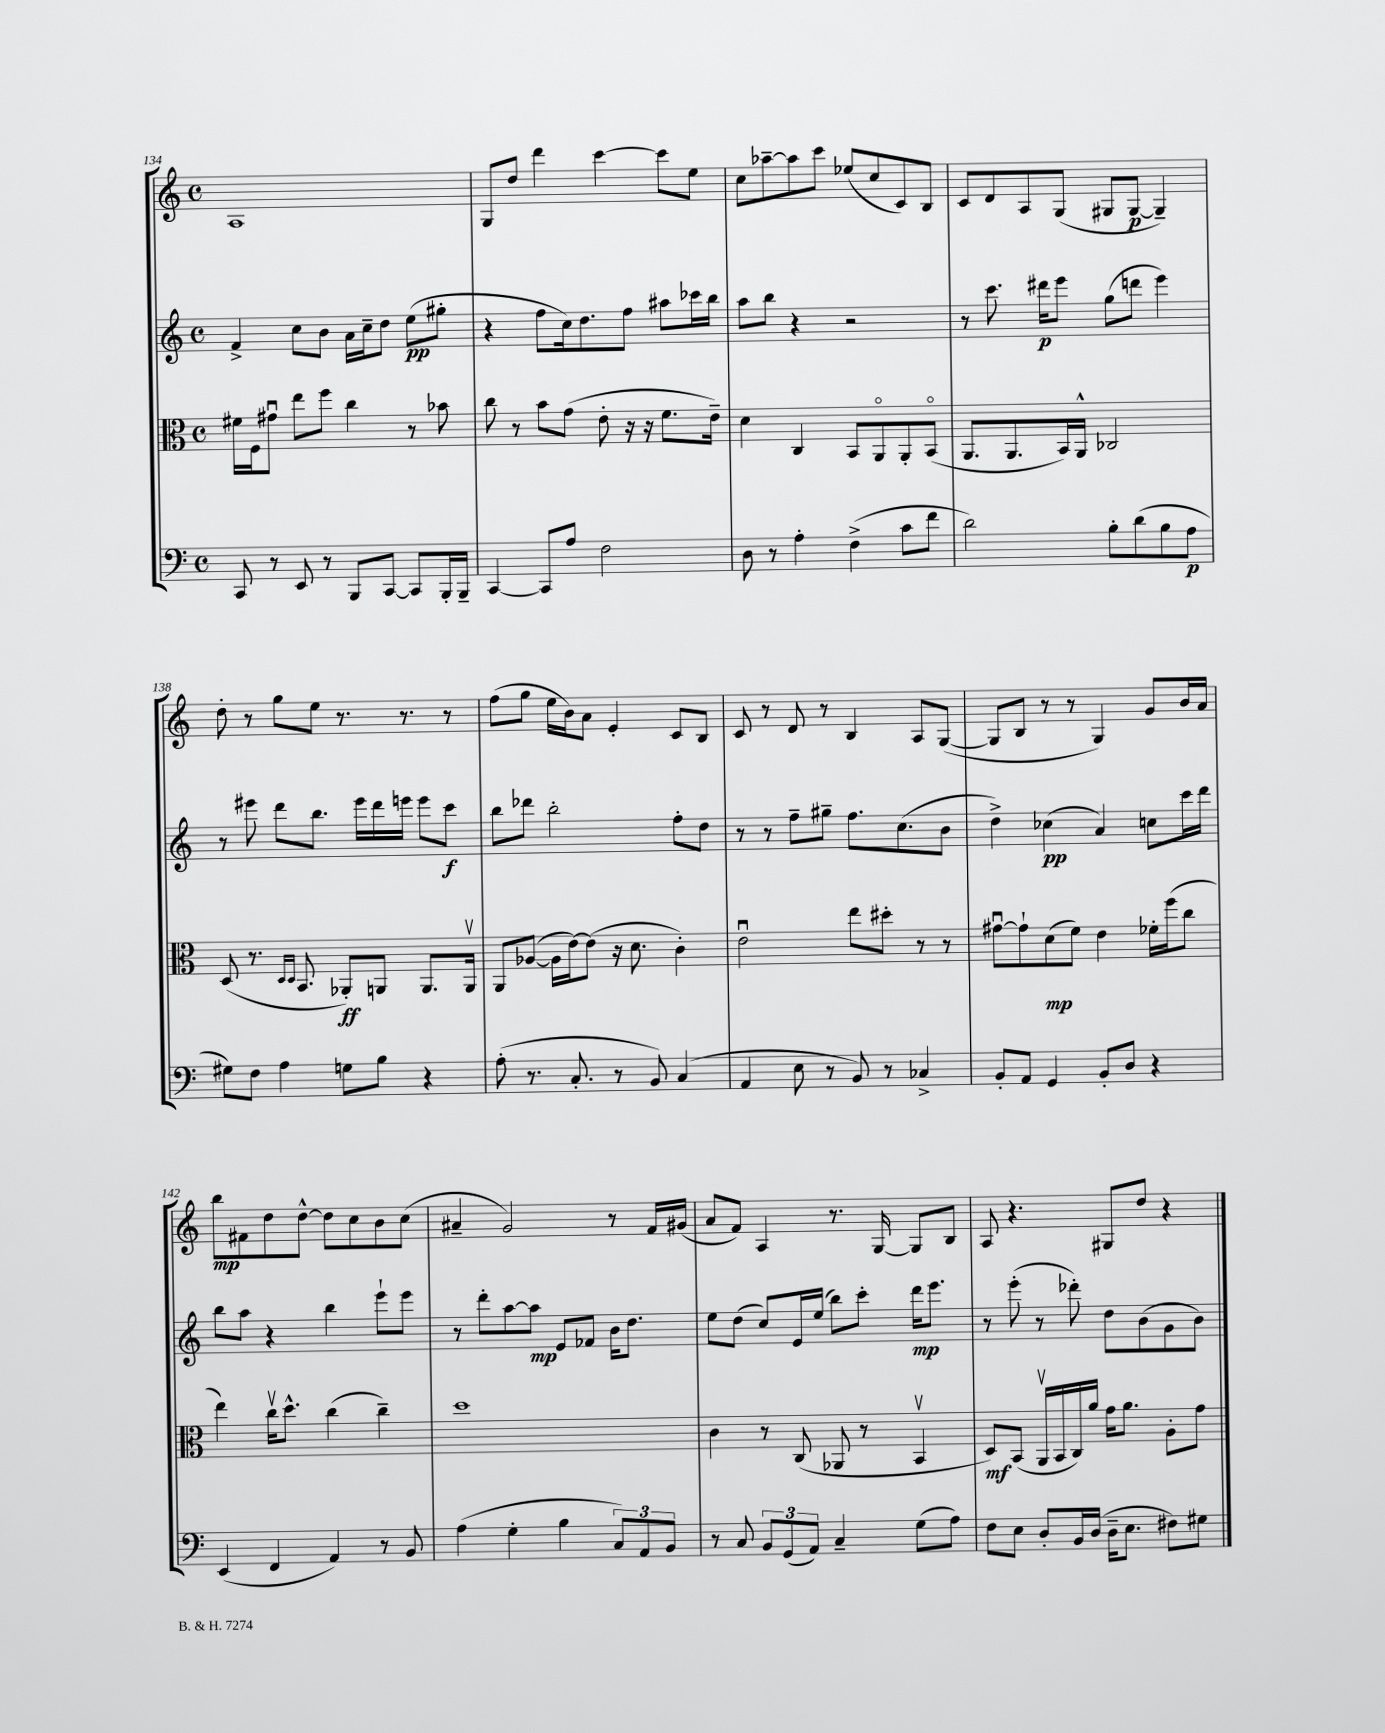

**kern	**kern	**kern	**kern
*staff4	*staff3	*staff2	*staff1
*clefF4	*clefC3	*clefG2	*clefG2
*k[]	*k[]	*k[]	*k[]
*M4/4	*M4/4	*M4/4	*M4/4
*met(c)	*met(c)	*met(c)	*met(c)
8CC	16f#	4f^	1A
.	16F	.	.
8r	8g#u	.	.
8EE	8ee	8cc	.
8r	8ff	8b	.
8BBB	4cc	16a	.
.	.	16cc~	.
[8CC	.	8dd	.
8CC]	8r	(8ee	.
16BBB'	8b-	8gg#'	.
16BBB~	.	.	.
=	=	=	=
[4CC	8cc	4r	8G
.	8r	.	8dd
8CC]	8b	8ff	4ddd
8A	(8g	16cc)	.
.	.	8.dd	.
2F	8e'	.	[4ccc
.	16r	8ff	.
.	16r	.	.
.	8.f	8aa#	8ccc]
.	.	16ccc-	8ee
.	16e~)	16bb	.
=	=	=	=
8D	4d	8aa	8cc
8r	.	8bb	[8aa-~
4A'	4C	4r	8aa-]
.	.	.	8ccc
(4F^	8BB	2r	(8ee-
.	8AAo	.	8cc
8c	8AA'	.	8c)
8f	(8BBo	.	8B
=	=	=	=
2d)	8.AA	8r	8c
.	.	8.ccc	8d
.	8.AA	.	.
.	.	.	8A
.	.	16ddd#	.
.	16BB)	8eee	(8G
.	16AA^^	.	.
8B'	2C-	(8gg	8G#
(8d	.	8ddd	[8G#
8B	.	4eee)	4G#~])
8A	.	.	.
=	=	=	=
8G#)	(8D	8r	8dd'
8F	8.r	8eee#	8r
4A	.	8ddd	8gg
.	16qqD	.	.
.	16qqD	.	.
.	8.BB	.	.
.	.	8.bb	8ee
8G	8AA-')	.	8.r
.	.	16eee#	.
8B	8AA	16ddd	.
.	.	16eee	8.r
4r	8.AA	8eee	.
.	.	8ccc	8r
.	16AAv	.	.
=	=	=	=
(8A'	8AA	8bb	(8ff
8.r	([8A-	8ddd-	8gg
.	16A-]	2bb'	16ee
8.C'	[16e)	.	16b)
.	(8e]	.	8a
8r	16r	.	4e'
.	8.d	.	.
8BB)	.	.	.
(4C	4c')	8ff'	8c
.	.	8dd	8B
=	=	=	=
4AA	2eu	8r	8c
.	.	8r	8r
8E	.	8ff~	8d
8r	.	8gg#~	8r
8BB)	8ee	8.ff	4B
8r	8dd#'	.	.
.	.	(8.cc	.
4C-^	8r	.	8A
.	8r	8b	([8G
=	=	=	=
8BB'	[8g#u	4dd^)	8G]
8AA	8g#`]	.	8B
4GG	(8d	(4cc-	8r
.	8f)	.	8r
8BB'	4e	4a)	4G)
8D	.	.	.
4r	16f-'	8cc	8g
.	(16ff	.	.
.	8cc	16ccc	16b
.	.	16ddd	16a
=	=	=	=
(4EE	4ee)	8bb	8bb
.	.	8aa	8f#
4FF	16ccv	4r	8dd
.	8.dd^^	.	.
.	.	.	[8dd^^
4AA)	(4cc	4bb	8dd]
.	.	.	8cc
8r	4cc~)	8eee`	8b
8BB	.	8eee	(8cc
=	=	=	=
(4A	1dd	8r	4a#~
.	.	8ddd'	.
4G'	.	[8aa	2g)
.	.	8aa]	.
4B	.	8e	.
.	.	8f-	.
12C)	.	16b	8r
.	.	8.dd	.
12AA	.	.	.
.	.	.	16f
12BB	.	.	.
.	.	.	(16g#
=	=	=	=
8r	4c	8ee	8a
8C	.	(8dd	8f)
12BB	8r	8cc)	4A
(12GG	.	.	.
.	(8C	16e	.
12AA)	.	.	.
.	.	(16ee	.
4C~	8AA-	8bb)	8.r
.	8r	8ccc'	.
.	.	.	[16G
(8G	4BBv	16ddd	8G]
.	.	8.eee	.
8A)	.	.	8B
=	=	=	=
8F	8D)	8r	8A
8E	(8BB	(8eee'	4.r
8D'	16AAv	8r	.
.	16BB	.	.
16BB	16C)	8ddd-')	.
(16D	16a	.	.
16D~	16g	8dd	8G#
8.E	8.a	.	.
.	.	(8b	8dd
8F#)	8A'	8g	4r
8G#	8g	8b)	.
==	==	==	==
*-	*-	*-	*-
